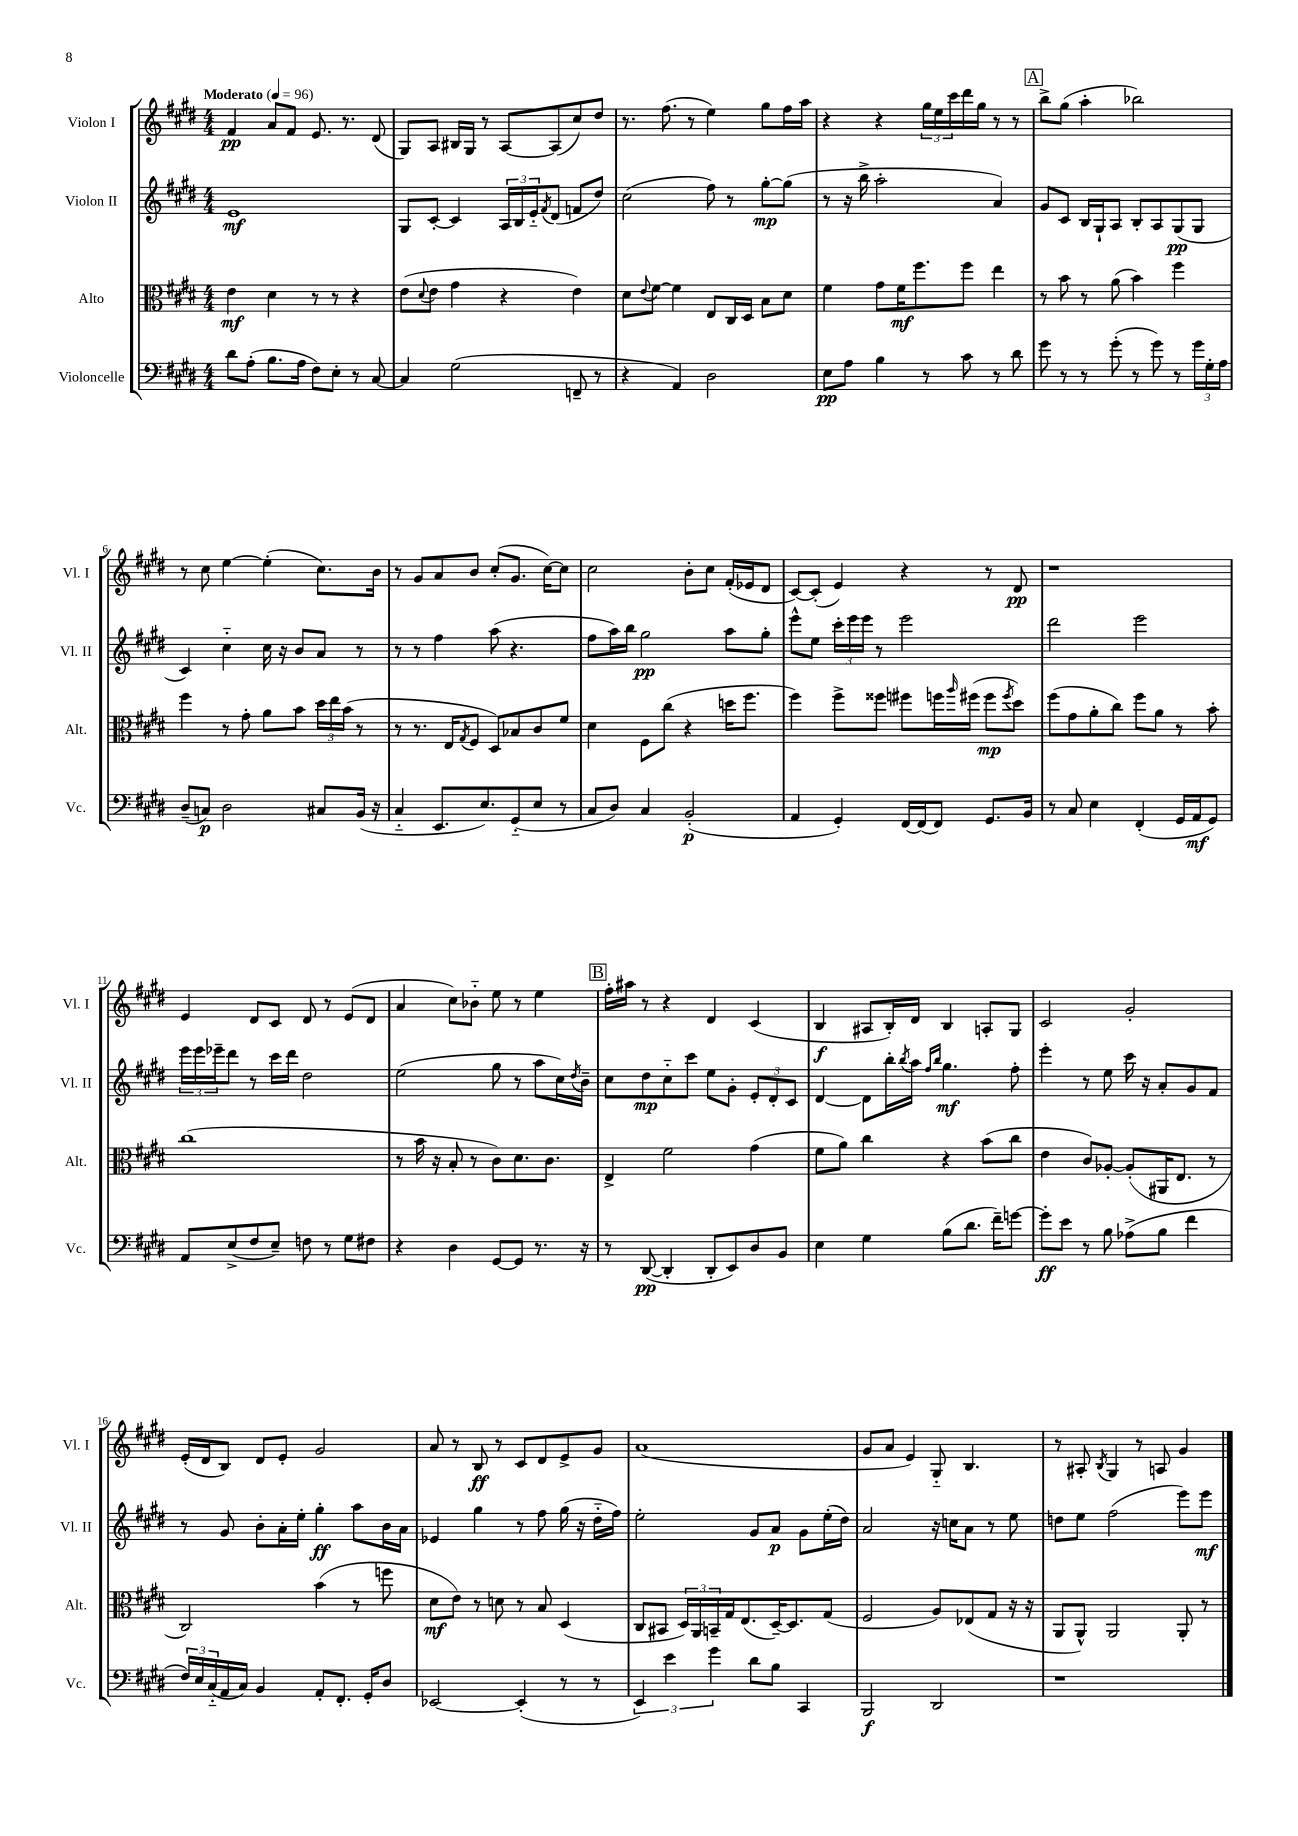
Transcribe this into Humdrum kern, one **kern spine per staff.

**kern	**kern	**kern	**kern
*staff4	*staff3	*staff2	*staff1
*clefF4	*clefC3	*clefG2	*clefG2
*k[f#c#g#d#]	*k[f#c#g#d#]	*k[f#c#g#d#]	*k[f#c#g#d#]
*M4/4	*M4/4	*M4/4	*M4/4
*MM96	*MM96	*MM96	*MM96
8d#	4e	1e	4f#
(8A'	.	.	.
8.B	4d#	.	8a
.	.	.	8f#
16A	.	.	.
8F#)	8r	.	8.e
8E'	8r	.	.
.	.	.	8.r
8r	4r	.	.
[8C#	.	.	(8d#
=	=	=	=
4C#]	(8e	8G#	8G#)
.	8qqd#	.	.
.	8e	[8c#'	8A
(2G#	4g#	4c#]	16B#
.	.	.	16G#
.	.	.	8r
.	4r	24A	[8A
.	.	24B	.
.	.	24e'~	.
.	.	8qf#	.
.	.	(8d#	(8A]
8FF~	4e)	8f	8cc#)
8r	.	8dd#)	8dd#
=	=	=	=
4r	8d#	(2cc#	8.r
.	8qqe	.	.
.	[8f#	.	.
.	.	.	(8.ff#
4AA)	4f#]	.	.
.	.	.	8r
2D#	8E	8ff#)	4ee)
.	16C#	8r	.
.	16D#	.	.
.	8B	[8gg#'	8gg#
.	8d#	(8gg#]	16ff#
.	.	.	16aa
=	=	=	=
8E	4f#	8r	4r
8A	.	16r	.
.	.	16bb^	.
4B	8g#	2aa'	4r
.	16f#	.	.
.	8.ff#	.	.
8r	.	.	24gg#
.	.	.	24ee
.	.	.	24ccc#
8c#	8ff#	.	16ddd#
.	.	.	16gg#
8r	4ee	4a)	8r
8d#	.	.	8r
=	=	=	=
8g#	8r	8g#	8bb^
8r	8b	8c#	(8gg#
8r	8r	16B	4aa'
.	.	16G#`	.
(8g#'	(8a	8A	.
8r	4b)	8B'	2bb-)
8g#)	.	8A	.
8r	4ff#	(8G#	.
24g#	.	8G#	.
24G#'	.	.	.
24A	.	.	.
=	=	=	=
(8D#~	4ff#	4c#)	8r
8C)	.	.	8cc#
2D#	8r	4cc#'~	[4ee
.	8g#'	.	.
.	8a	16cc#	(4ee']
.	.	16r	.
.	8b	8b	.
8C#	24dd#	8a	8.cc#)
.	24ee	.	.
.	(24b	.	.
(16BB	8r	8r	.
16r	.	.	16b
=	=	=	=
4C#'~	8r	8r	8r
.	8.r	8r	8g#
8.EE	.	4ff#	8a
.	16E	.	.
.	8qG#	.	.
.	8F#	.	8b
8.E)	.	.	.
.	8D#)	(8aa	(8cc#'
(8GG#'~	8B-	4.r	8.g#
8E	8c#	.	.
.	.	.	[16cc#)
8r	8f#	.	8cc#]
=	=	=	=
8C#	4d#	8ff#	2cc#
8D#)	.	16aa)	.
.	.	16bb	.
4C#	8F#	2gg#	.
.	(8cc#	.	.
(2BB'	4r	.	8b'
.	.	.	8cc#
.	16dd	8aa	(16f#'
.	8.ff#	.	16e-
.	.	8gg#'	8d#
=	=	=	=
4AA	4ff#)	8eee^^	[8c#)
.	.	8ee	(8c#']
4GG#')	8ff#^	24ccc#'	4e)
.	.	24eee	.
.	.	24eee	.
.	8ff##	8r	.
[16FF#	8ff#	2eee	4r
(16FF#]	.	.	.
8FF#)	16ff	.	.
.	16qqaa	.	.
.	(16ff#	.	.
8.GG#	8ff#	.	8r
.	8qff#	.	.
.	8dd#)	.	8d#
16BB	.	.	.
=	=	=	=
8r	(8ff#	2ddd#	1r
8C#	8g#	.	.
4E	8a'	.	.
.	8cc#)	.	.
(4FF#'	8ff#	2eee	.
.	8a	.	.
16GG#	8r	.	.
16AA	.	.	.
8GG#)	8b'	.	.
=	=	=	=
8AA	(1cc#	24eee	4e
.	.	24eee	.
.	.	24eee-~	.
(8E^	.	8ddd#	.
8F#	.	8r	8d#
8E~)	.	16ccc#	8c#
.	.	16ddd#	.
8F	.	2dd#	8d#
8r	.	.	8r
8G#	.	.	(8e
8F#	.	.	8d#
=	=	=	=
4r	8r	(2ee	4a
.	16b	.	.
.	16r	.	.
4D#	8B'	.	8cc#)
.	8r	.	8b-'~
[8GG#	8c#)	8gg#	8ee
8GG#]	8.d#	8r	8r
8.r	.	8aa	4ee
.	8.c#	.	.
.	.	16cc#)	.
.	.	8qdd#	.
16r	.	16b~	.
=	=	=	=
8r	4E^	8cc#	16ff#'
.	.	.	16aa#
([8DD#	.	8dd#	8r
4DD#']	2f#	8cc#'~	4r
.	.	8ccc#	.
8DD#'	.	8ee	4d#
8EE)	.	8g#'	.
8D#	(4g#	12e'	(4c#
.	.	12d#'	.
8BB	.	.	.
.	.	12c#	.
=	=	=	=
4E	8f#	[4d#	4B
.	8a)	.	.
4G#	4cc#	8d#]	8A#
.	.	16bb'	16B')
.	.	8qbb	.
.	.	16aa	16d#
.	.	16qqff#	.
.	.	16qqbb	.
(8B	4r	4.gg#	4B
8.d#	.	.	.
.	(8b	.	8A'
16f#~)	.	.	.
[8g	8cc#	8ff#'	8G#
=	=	=	=
8g']	4e	4eee'	2c#
8e	.	.	.
8r	8c#)	8r	.
8B	[8A-'	8ee	.
(8A-^	(8A-']	16ccc#	2g#'
.	.	16r	.
8B	16AA#	8a'	.
.	8.E	.	.
4f#	.	8g#	.
.	8r	8f#	.
=	=	=	=
24F#)	2C#)	8r	(16e'
24E	.	.	.
.	.	.	16d#
(24C#'~	.	.	.
16AA	.	8g#	8B)
16C#)	.	.	.
4BB	.	8b'	8d#
.	.	16a'	8e'
.	.	16ee'	.
8AA'	(4b	4gg#'	2g#
8.FF#'	.	.	.
.	8r	8aa	.
16GG#'	.	.	.
8D#	8ff	16b	.
.	.	16a	.
=	=	=	=
[2EE-	8d#	4e-	8a
.	8e)	.	8r
.	8r	4gg#	8B
.	8d	.	8r
(4EE-']	8r	8r	8c#
.	8B	8ff#	8d#
8r	(4D#	(16gg#	8e^
.	.	16r	.
8r	.	16dd#'~	8g#
.	.	16ff#)	.
=	=	=	=
6EE)	8C#	2ee'	(1a
.	8BB#	.	.
6e	.	.	.
.	24D#)	.	.
.	24AA	.	.
6g#	24BB~	.	.
.	16G#	.	.
.	(8.E	.	.
8d#	.	8g#	.
8B	[16D#~)	8a	.
.	8.D#]	.	.
4CC#	.	8g#	.
.	(8G#	(16ee'	.
.	.	16dd#)	.
=	=	=	=
2BBB	2F#	2a	8g#
.	.	.	8a
.	.	.	4e)
2DD#	8A)	16r	8G#'~
.	.	16cc	.
.	(8E-	8a	4.B
.	8G#	8r	.
.	16r	8ee	.
.	16r	.	.
=	=	=	=
1r	8AA	8dd	8r
.	8AA^^)	8ee	8A#'
.	.	.	8qB
.	2AA	(2ff#	4G#
.	.	.	8r
.	.	.	8A
.	8AA'	8eee)	4g#
.	8r	8eee	.
==	==	==	==
*-	*-	*-	*-
